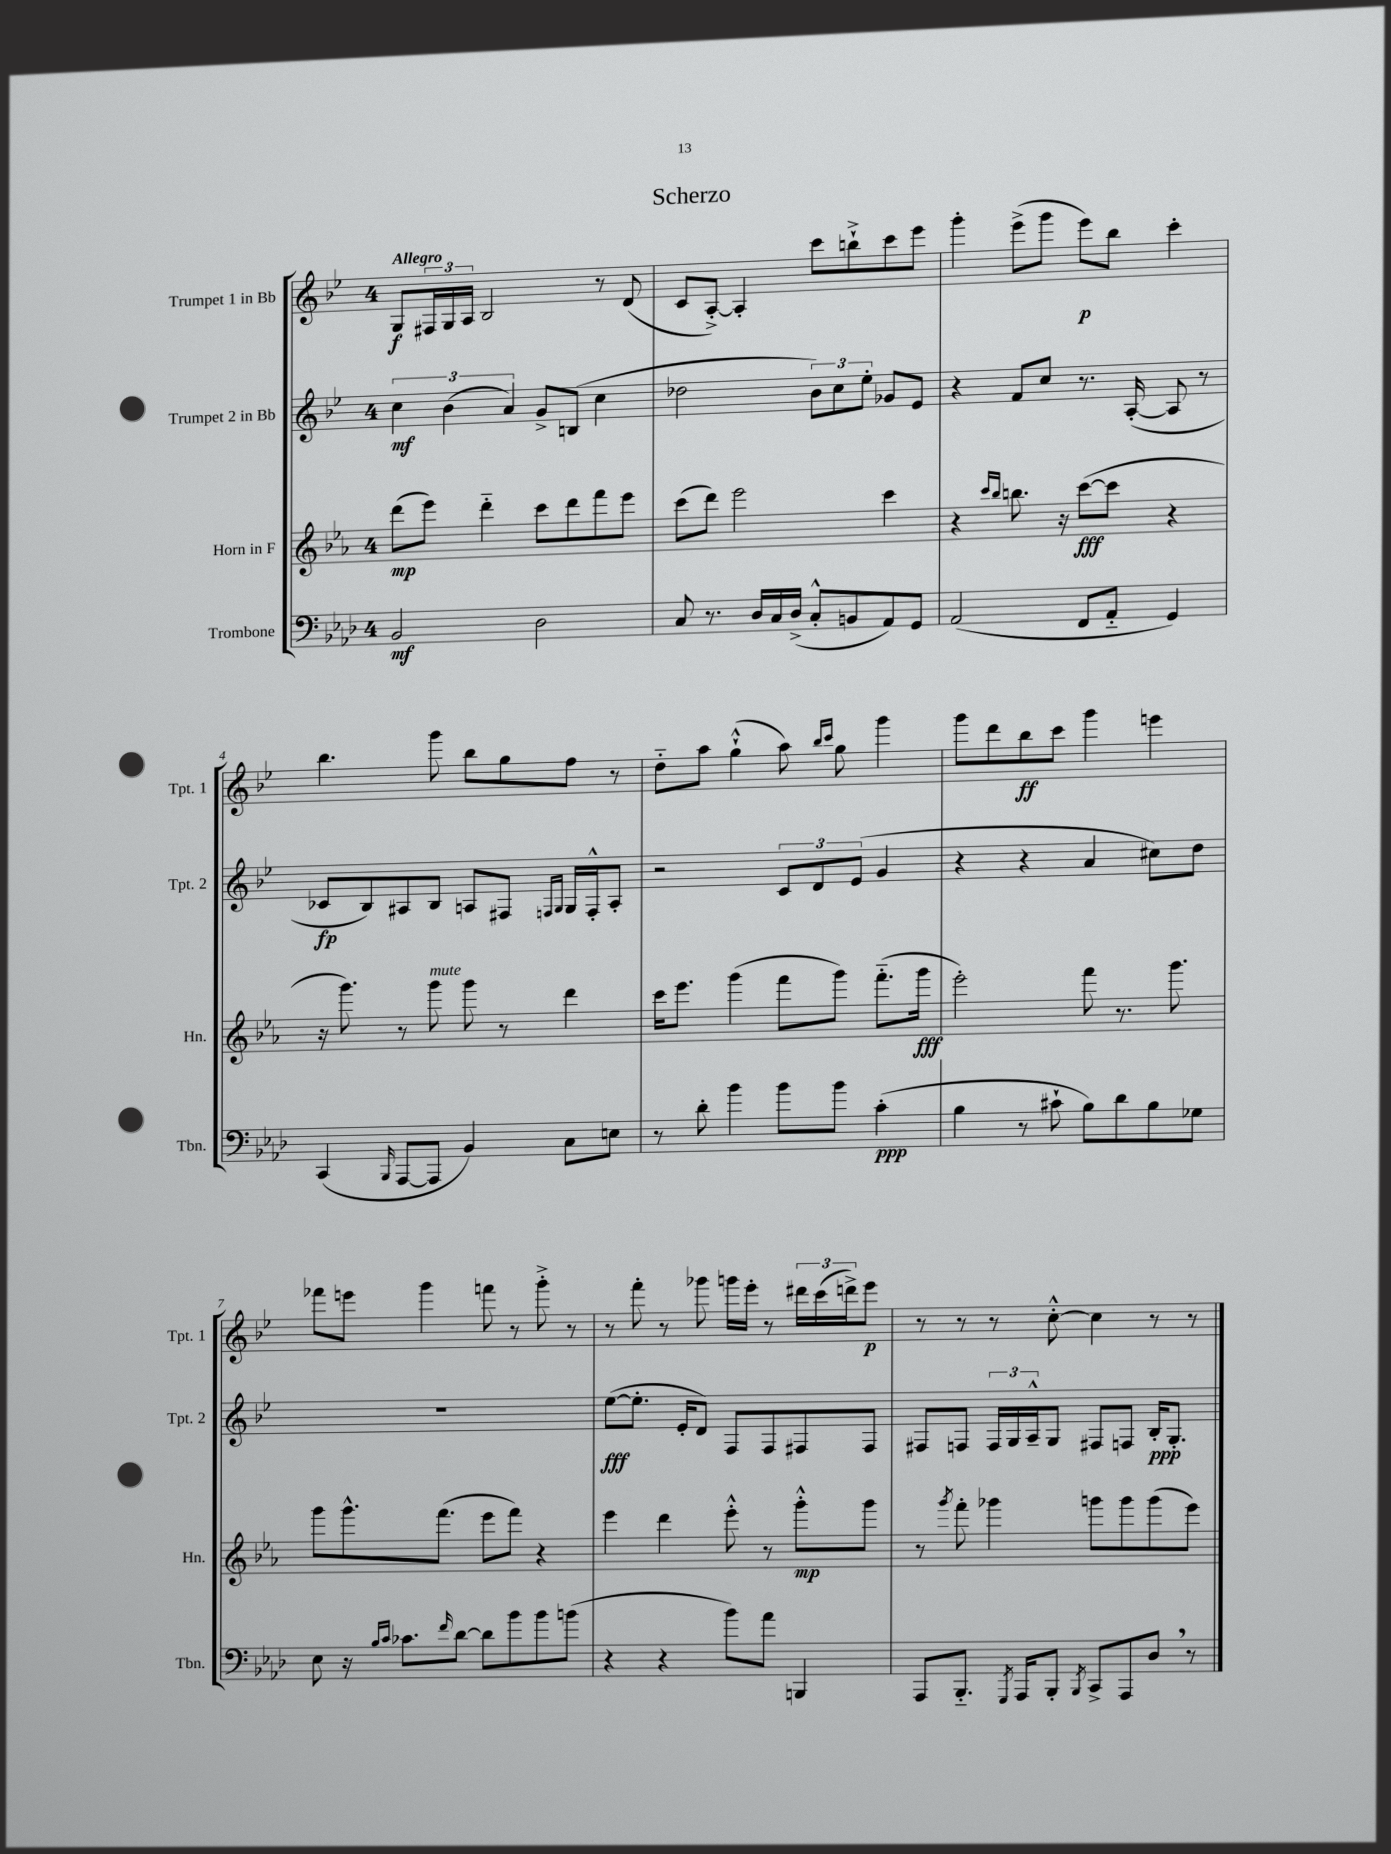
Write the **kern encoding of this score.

**kern	**dynam	**kern	**dynam	**kern	**dynam	**kern	**dynam
*part4	*part4	*part3	*part3	*part2	*part2	*part1	*part1
*staff4	*staff4	*staff3	*staff3	*staff2	*staff2	*staff1	*staff1
*I"Trombone	*	*I"Horn in F	*	*I"Trumpet 2 in Bb	*	*I"Trumpet 1 in Bb	*
*I'Tbn.	*	*I'Hn.	*	*I'Tpt. 2	*	*I'Tpt. 1	*
*clefF4	*	*clefG2	*	*clefG2	*	*clefG2	*
*k[b-e-a-d-]	*	*k[b-e-a-]	*	*k[b-e-]	*	*k[b-e-]	*
*M4/4	*	*M4/4	*	*M4/4	*	*M4/4	*
=1	=1	=1	=1	=1	=1	=1	=1
!	!	!	!	!	!	!LO:TX:a:B:t=Allegro	!
2BB-/	mf	(8ddd\L	mp	6cc\	mf	8G/L	f
.	.	8eee-\J)	.	.	.	24F#X/L	.
.	.	.	.	(6b-\	.	24G/	.
.	.	.	.	.	.	24A/JJ	.
.	.	4ddd\	.	.	.	2B-/	.
.	.	.	.	6a/)	.	.	.
2D-\	.	8ccc\L	.	8g^/L	.	.	.
.	.	8ddd\	.	(8Bn/J	.	.	.
.	.	8fff\	.	4cc\	.	8r	.
.	.	8eee-\J	.	.	.	(8d/	.
=2	=2	=2	=2	=2	=2	=2	=2
8C/	.	(8ccc\L	.	2dd-X\	.	8c/L	.
8.r	.	8ddd\J)	.	.	.	[8A'^/J)	.
.	.	2eee-\	.	.	.	4A'/]	.
16D-/LL	.	.	.	.	.	.	.
16C/	.	.	.	.	.	.	.
(16D-^/JJ	.	.	.	.	.	.	.
8C'^^/L	.	.	.	12b-\L)	.	8ccc\L	.
.	.	.	.	12cc\	.	.	.
8BBn/	.	.	.	.	.	8bbn`^\	.
.	.	.	.	12ee-'\J	.	.	.
8AA-/)	.	4ccc\	.	8g-X/L	.	8ccc\	.
8GG/J	.	.	.	8e-/J	.	8eee-\J	.
=3	=3	=3	=3	=3	=3	=3	=3
(2AA-/	.	4r	.	4r	.	4ggg'\	.
.	.	16qqccc/LL	.	.	.	.	.
.	.	16qqbb-/JJ	.	.	.	.	.
.	.	8.bbn\	.	8f/L	.	(8eee-^\L	.
.	.	.	.	8cc/J	.	8ggg\J	.
.	.	16r	.	.	.	.	.
8FF/L	.	([8ccc\L	fff	8.r	.	8eee-\L)	p
8AA-/J	.	8ccc\J]	.	.	.	8bb-\J	.
.	.	.	.	([16A'/	.	.	.
4GG/)	.	4r	.	8A/]	.	4ccc'\	.
.	.	.	.	8r	.	.	.
!!LO:LB:g=z
=4	=4	=4	=4	=4	=4	=4	=4
(4CC/	.	16r	.	8c-X/L	fp	4.bb-\	.
.	.	8.ggg\)	.	.	.	.	.
.	.	.	.	8B-/)	.	.	.
16qqBBB-/	.	.	.	.	.	.	.
[8AAA-/L	.	8r	.	8A#X/	.	.	.
!	!	!LO:TX:a:i:t=mute	!	!	!	!	!
8AAA-/J]	.	8ggg\	.	8B-/J	.	8ggg\	.
4BB-/)	.	8ggg\	.	8An/L	.	8bb-\L	.
.	.	8r	.	8F#X/J	.	8gg\	.
.	.	.	.	16qqFn/LL	.	.	.
.	.	.	.	16qqG/JJ	.	.	.
8C\L	.	4ddd\	.	16G/LL	.	8ff\J	.
.	.	.	.	16F'^^/J	.	.	.
8En\J	.	.	.	8A'/J	.	8r	.
=5	=5	=5	=5	=5	=5	=5	=5
8r	.	16ccc\KL	.	2r	.	8dd\L	.
.	.	8.eee-\J	.	.	.	.	.
8d-'\	.	.	.	.	.	8aa\J	.
4b-\	.	(4ggg\	.	.	.	(4gg`^^\	.
8b-\L	.	8fff\L	.	12c/L	.	8aa\)	.
.	.	.	.	12d/	.	.	.
.	.	.	.	.	.	16qqbb-/LL	.
.	.	.	.	.	.	16qqccc/JJ	.
8b-\J	.	8ggg\J)	.	.	.	8gg\	.
.	.	.	.	(12e-/J	.	.	.
(4c'\	ppp	(8.fff\L	.	4g/	.	4ggg\	.
.	.	16ggg\Jk	fff	.	.	.	.
=6	=6	=6	=6	=6	=6	=6	=6
4B-\	.	2eee-'\)	.	4r	.	8ggg\L	.
.	.	.	.	.	.	8ddd\	.
8r	.	.	.	4r	.	8bb-\	ff
8c#X`\	.	.	.	.	.	8ccc\J	.
8B-\L)	.	8fff\	.	4a/	.	4ggg\	.
8d-\	.	8.r	.	.	.	.	.
8B-\	.	.	.	8cc#X\L)	.	4eeen\	.
.	.	8.ggg\	.	.	.	.	.
8G-X\J	.	.	.	8dd\J	.	.	.
!!LO:LB:g=z
=7	=7	=7	=7	=7	=7	=7	=7
8E-\	.	8ggg\L	.	1r	.	8fff-X\L	.
16r	.	8.ggg^^\	.	.	.	8eeen\J	.
16qqB-/LL	.	.	.	.	.	.	.
16qqc/JJ	.	.	.	.	.	.	.
8.c-X\L	.	.	.	.	.	.	.
.	.	.	.	.	.	4ggg\	.
.	.	(8.fff\J	.	.	.	.	.
16qqf/	.	.	.	.	.	.	.
[8d-\J	.	.	.	.	.	.	.
8d-\L]	.	8eee-\L	.	.	.	8fffn\	.
8b-\	.	8fff\J)	.	.	.	8r	.
8b-\	.	4r	.	.	.	8ggg'^\	.
(8bn\J	.	.	.	.	.	8r	.
=8	=8	=8	=8	=8	=8	=8	=8
4r	.	4eee-\	.	([8ee-\L	fff	8r	.
.	.	.	.	8.ee-'\J]	.	8fff'\	.
4r	.	4ddd\	.	.	.	8r	.
.	.	.	.	16e-'/KL	.	.	.
.	.	.	.	8d/J)	.	8ggg-X\	.
8b-\L)	.	8eee-'^^\	.	8F/L	.	16gggn\LL	.
.	.	.	.	.	.	16eee-'\JJ	.
8a-\J	.	8r	.	8F/	.	8r	.
4BBBn/	.	8ggg'^^\L	mp	8F#X/	.	24ddd#X\LL	.
.	.	.	.	.	.	(24ccc\	.
.	.	.	.	.	.	24dddn^\J)	.
.	.	8ggg\J	.	8F#/J	.	8eee-\J	p
=9	=9	=9	=9	=9	=9	=9	=9
8AAA-/L	.	8r	.	8F#X/L	.	8r	.
.	.	8qggg/	.	.	.	.	.
8.BBB-/J	.	8fff'\	.	8Fn/J	.	8r	.
.	.	4ggg-X\	.	24F/LL	.	8r	.
.	.	.	.	24G/	.	.	.
8qGGG/	.	.	.	.	.	.	.
16AAA-/KL	.	.	.	.	.	.	.
.	.	.	.	24A~^^/J	.	.	.
8BBB-'/J	.	.	.	8G/J	.	[8cc'^^\	.
8qBBB-/	.	.	.	.	.	.	.
8CC^/L	.	8gggn\L	.	8F#X/L	.	4cc\]	.
8AAA-/	.	8ggg\	.	8Fn/J	.	.	.
8D-,/J	.	(8ggg\	.	16B-'/KL	ppp	8r	.
.	.	.	.	8.G'/J	.	.	.
8r	.	8eee-\J)	.	.	.	8r	.
==	==	==	==	==	==	==	==
*-	*-	*-	*-	*-	*-	*-	*-
